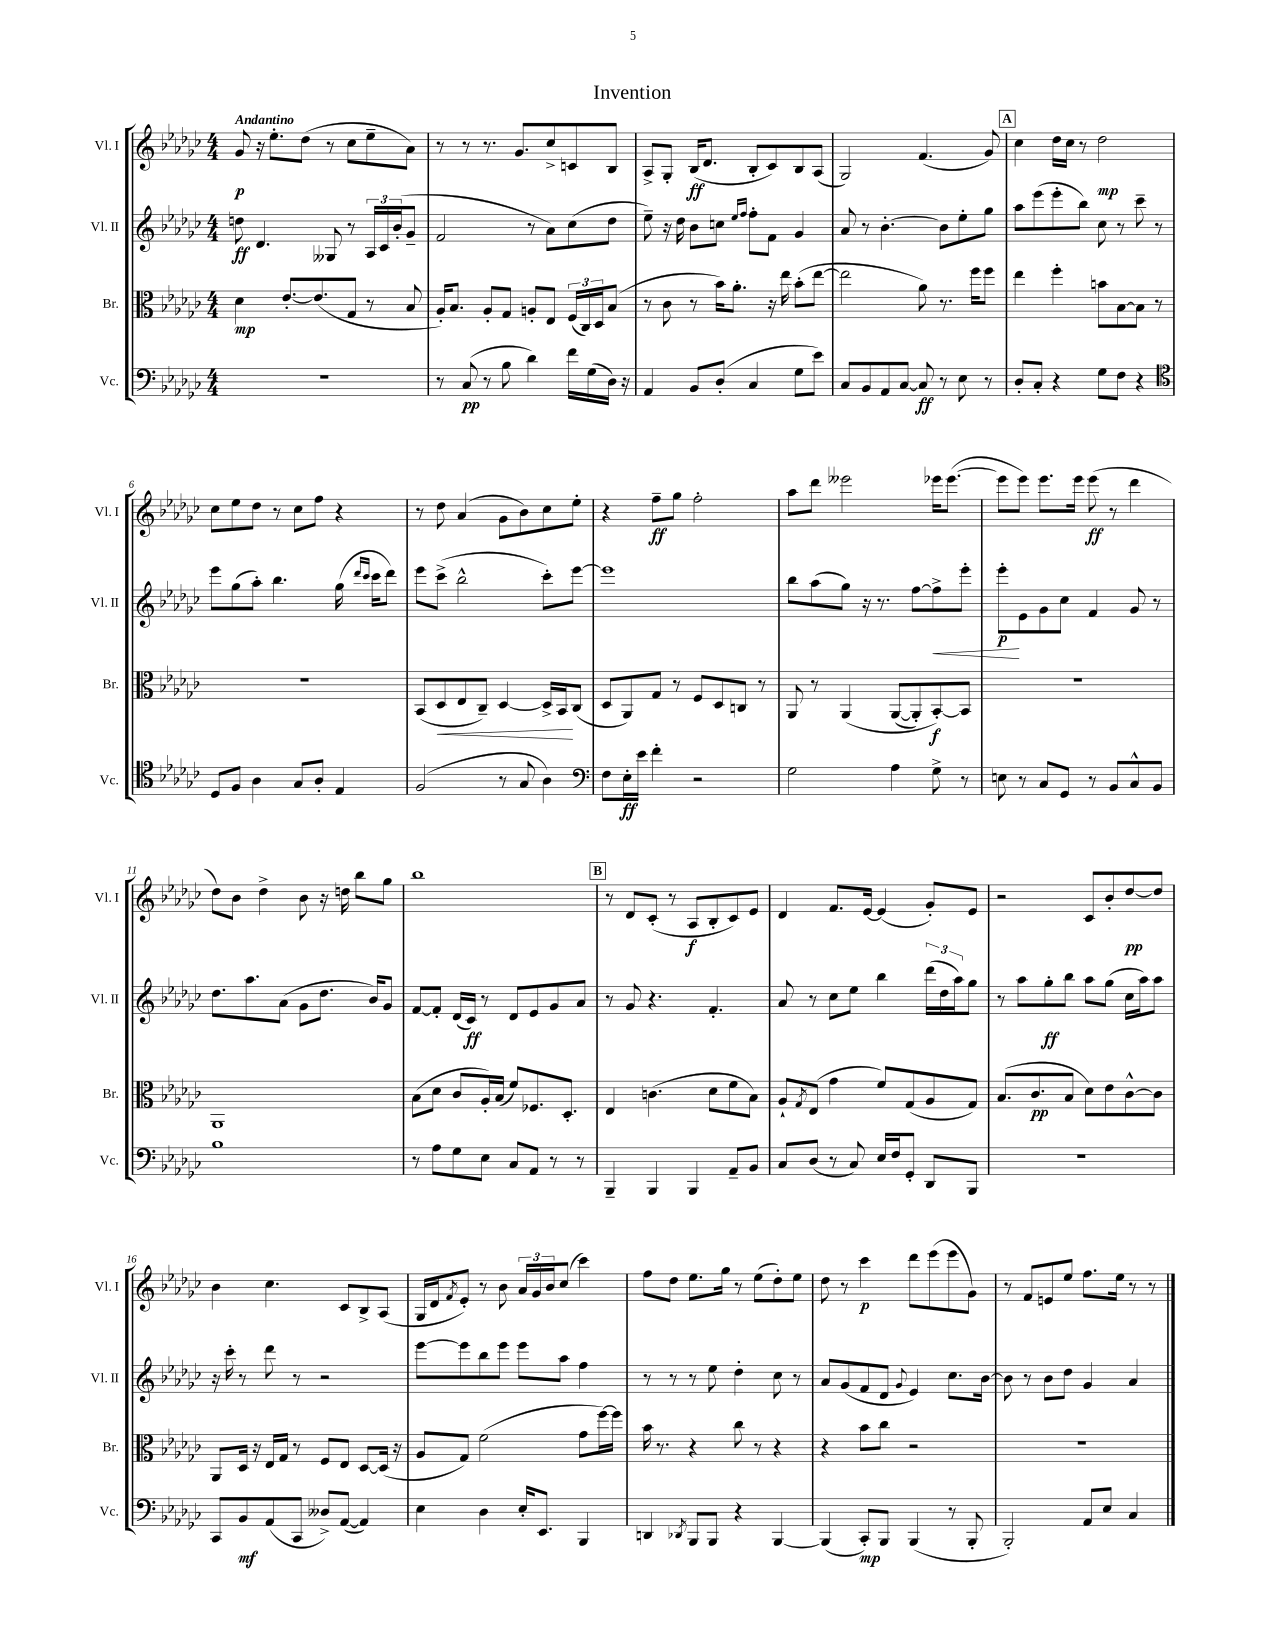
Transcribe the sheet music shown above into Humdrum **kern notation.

**kern	**kern	**kern	**kern
*staff4	*staff3	*staff2	*staff1
*clefF4	*clefC3	*clefG2	*clefG2
*k[b-e-a-d-g-c-]	*k[b-e-a-d-g-c-]	*k[b-e-a-d-g-c-]	*k[b-e-a-d-g-c-]
*M4/4	*M4/4	*M4/4	*M4/4
1r	4d-	8dd	8g-
.	.	4.d-	16r
.	.	.	8.ee-'
.	[8.e-'	.	.
.	.	.	(8dd-
.	(8.e-]	.	.
.	.	8G--	8r
.	8G-	8r	8cc-
.	8r	24A-	8ee-~
.	.	24c-	.
.	.	(24b-'	.
.	8B-	8g-~	8a-)
=	=	=	=
8r	16A-')	2f	8r
.	8.B-	.	.
(8C-	.	.	8r
8r	8A-'	.	8.r
8B-	8G-	.	.
.	.	.	8.g-
4d-)	8A'	8r	.
.	8E-	8a-)	8cc-^
16f	(24F	(8cc-	8c
.	24C-)	.	.
(16G-	.	.	.
.	24D-	.	.
16D-)	(8B-	8dd-	8B-
16r	.	.	.
=	=	=	=
4AA-	8r	8ee-~)	8A-^
.	8c-	16r	8G-'
.	.	16dd-	.
8BB-	8r	8b-	(16B-
.	.	.	8.d-
(8D-'	16b-)	8cc	.
.	8.a-'	.	.
.	.	16qqee-	.
.	.	16qqff	.
4C-	.	8ff'	8B-'
.	16r	8f	8c-)
.	16ee-	.	.
8G-	(8b-'	4g-	8B-
8e-)	[8ee-	.	(8A-
=	=	=	=
8C-	2ee-]	8a-	2G-)
8BB-	.	8r	.
8AA-	.	[4.b-'	.
[8C-	.	.	.
8C-]	8a-)	.	(4.f
8r	8.r	8b-]	.
8E-	.	8ee-'	.
.	16ff	.	.
8r	8ff	8gg-	8g-)
=	=	=	=
8D-'	4ee-	8aa-	4cc-
8C-'	.	(8eee-	.
4r	4ff'	8eee-'	16dd-
.	.	.	16cc-
.	.	8bb-)	8r
8G-	8b	8cc-	2dd-
8F	[8B-	8r	.
4r	8B-]	8ccc-~	.
.	8r	8r	.
=	=	=	=
*clefC4	*	*	*
8D-	1r	8eee-	8cc-
8F	.	(8gg-	8ee-
4A-	.	8aa-')	8dd-
.	.	4.bb-	8r
8G-	.	.	8cc-
8A-'	.	.	8ff
4E-	.	(16gg-	4r
.	.	16qqddd-	.
.	.	16qqccc-	.
.	.	16ccc-	.
.	.	8ddd-)	.
=	=	=	=
(2F	(8BB-	8eee-	8r
.	8D-	(8ccc-^	8dd-
.	8E-	2bb-^^	(4a-
.	8C-~)	.	.
8r	[4D-	.	8g-
8G-	.	.	8b-)
4A-)	16D-^]	8ccc-')	8cc-
.	16BB-	.	.
.	(8C-	[8eee-	8ee-'
=	=	=	=
*clefF4	*	*	*
8F	8D-	1eee-]	4r
16E-'	8AA-)	.	.
16e-	.	.	.
4f'	8G-	.	8ff~
.	8r	.	8gg-
2r	8F	.	2ff'
.	8D-	.	.
.	8C	.	.
.	8r	.	.
=	=	=	=
2G-	8AA-	8bb-	8aa-
.	8r	(8aa-	8ddd-
.	&(4AA-	8gg-)	2eee--
.	.	16r	.
.	.	8.r	.
4A-	([8AA-	.	.
.	8AA-'])	[8ff	.
8G-^	[8BB-'&)	8ff^]	16eee-
.	.	.	([8.eee-
8r	8BB-]	8eee-'	.
=	=	=	=
8E	1r	8eee-'	8eee-]
8r	.	8e-	8eee-)
8C-	.	8g-	8.eee-
8GG-	.	8cc-	.
.	.	.	16eee-
8r	.	4f	(8eee-
8BB-	.	.	8r
8C-^^	.	8g-	4ddd-
8BB-	.	8r	.
=	=	=	=
1B-	1AA-	8.dd-	8dd-)
.	.	.	8b-
.	.	8.aa-	.
.	.	.	4dd-^
.	.	(8a-	.
.	.	8g-	8b-
.	.	8.dd-	16r
.	.	.	16dd
.	.	.	8bb-
.	.	16b-)	.
.	.	8g-	8gg-
=	=	=	=
8r	(8B-	[8f	1bb-
8A-	8d-	8f']	.
8G-	8c-	(16d-	.
.	.	16c-)	.
8E-	16A-')	8r	.
.	(16B-	.	.
8C-	8f)	8d-	.
8AA-	8.F-	8e-	.
8r	.	8g-	.
.	8.D-'	.	.
8r	.	8a-	.
=	=	=	=
4BBB-~	4E-	8r	8r
.	.	8g-	8d-
4BBB-	(4.c	4.r	(8c-'
.	.	.	8r
4BBB-	.	.	8A-
.	8d-	4.f'	8B-'
8AA-~	8f	.	8c-)
8BB-	8B-)	.	8e-
=	=	=	=
8C-	8A-`	8a-	4d-
.	8qG-	.	.
(8D-	(8E-	8r	.
8r	4g-	8cc-	8.f
8C-)	.	8ee-	.
.	.	.	[16e-
16E-	8f)	4bb-	(4e-]
16F	.	.	.
8GG-'	(8G-	.	.
8DD-	8A-	(24ddd-	8g-')
.	.	24dd-	.
.	.	24aa-)	.
8BBB-	8G-)	8gg-	8e-
=	=	=	=
1r	(8.B-	8r	2r
.	.	8aa-	.
.	8.c-	.	.
.	.	8gg-'	.
.	8B-	8bb-	.
.	8d-)	8aa-	8c-
.	8e-	(8gg-	8b-'
.	[8c-^^	16cc-	[8dd-
.	.	16aa-)	.
.	8c-]	8aa-	8dd-]
=	=	=	=
8CC-	8AA-	16r	4b-
.	.	16ccc-'	.
8BB-	16D-	8r	.
.	16r	.	.
(8AA-	16E-	8ddd-	4.cc-
.	16G-	.	.
8CC-	8r	8r	.
8D--^)	8F	2r	.
([8AA-	8E-	.	8c-
4AA-])	[8D-	.	8B-^
.	(16D-]	.	(8A-
.	16r	.	.
=	=	=	=
4E-	8A-	[8eee-	16G-
.	.	.	16d-
.	.	.	8qf
.	8G-)	8eee-]	8e-')
4D-	(2f	8bb-	8r
.	.	8eee-	8b-
16E-'	.	8eee-	24a-
.	.	.	24g-
8.EE-	.	.	.
.	.	.	24b-
.	.	8aa-	(8cc-
4BBB-	8g-	4ff	4ccc-)
.	[16ff)	.	.
.	16ff]	.	.
=	=	=	=
4DD	16b-	8r	8ff
.	8.r	.	.
.	.	8r	8dd-
8qDD-	.	.	.
8BBB-	4r	8r	8.ee-
8BBB-	.	8ee-	.
.	.	.	16gg-
4r	8cc-	4dd-'	8r
.	8r	.	(8ee-
[4BBB-	4r	8cc-	8dd-')
.	.	8r	8ee-
=	=	=	=
(4BBB-]	4r	8a-	8dd-
.	.	(8g-	8r
8CC-')	8b-	8f	4ccc-
8BBB-	8cc-	8d-	.
.	.	8qqg-	.
(4BBB-	2r	4e-)	8ddd-
.	.	.	(8eee-
8r	.	8.cc-	8eee-
8BBB-'	.	.	8g-)
.	.	[16b-	.
=	=	=	=
2BBB-')	1r	8b-]	8r
.	.	8r	8f
.	.	8b-	8e
.	.	8dd-	8ee-
8AA-	.	4g-	8.ff
8E-	.	.	.
.	.	.	16ee-
4C-	.	4a-	8r
.	.	.	8r
==	==	==	==
*-	*-	*-	*-
